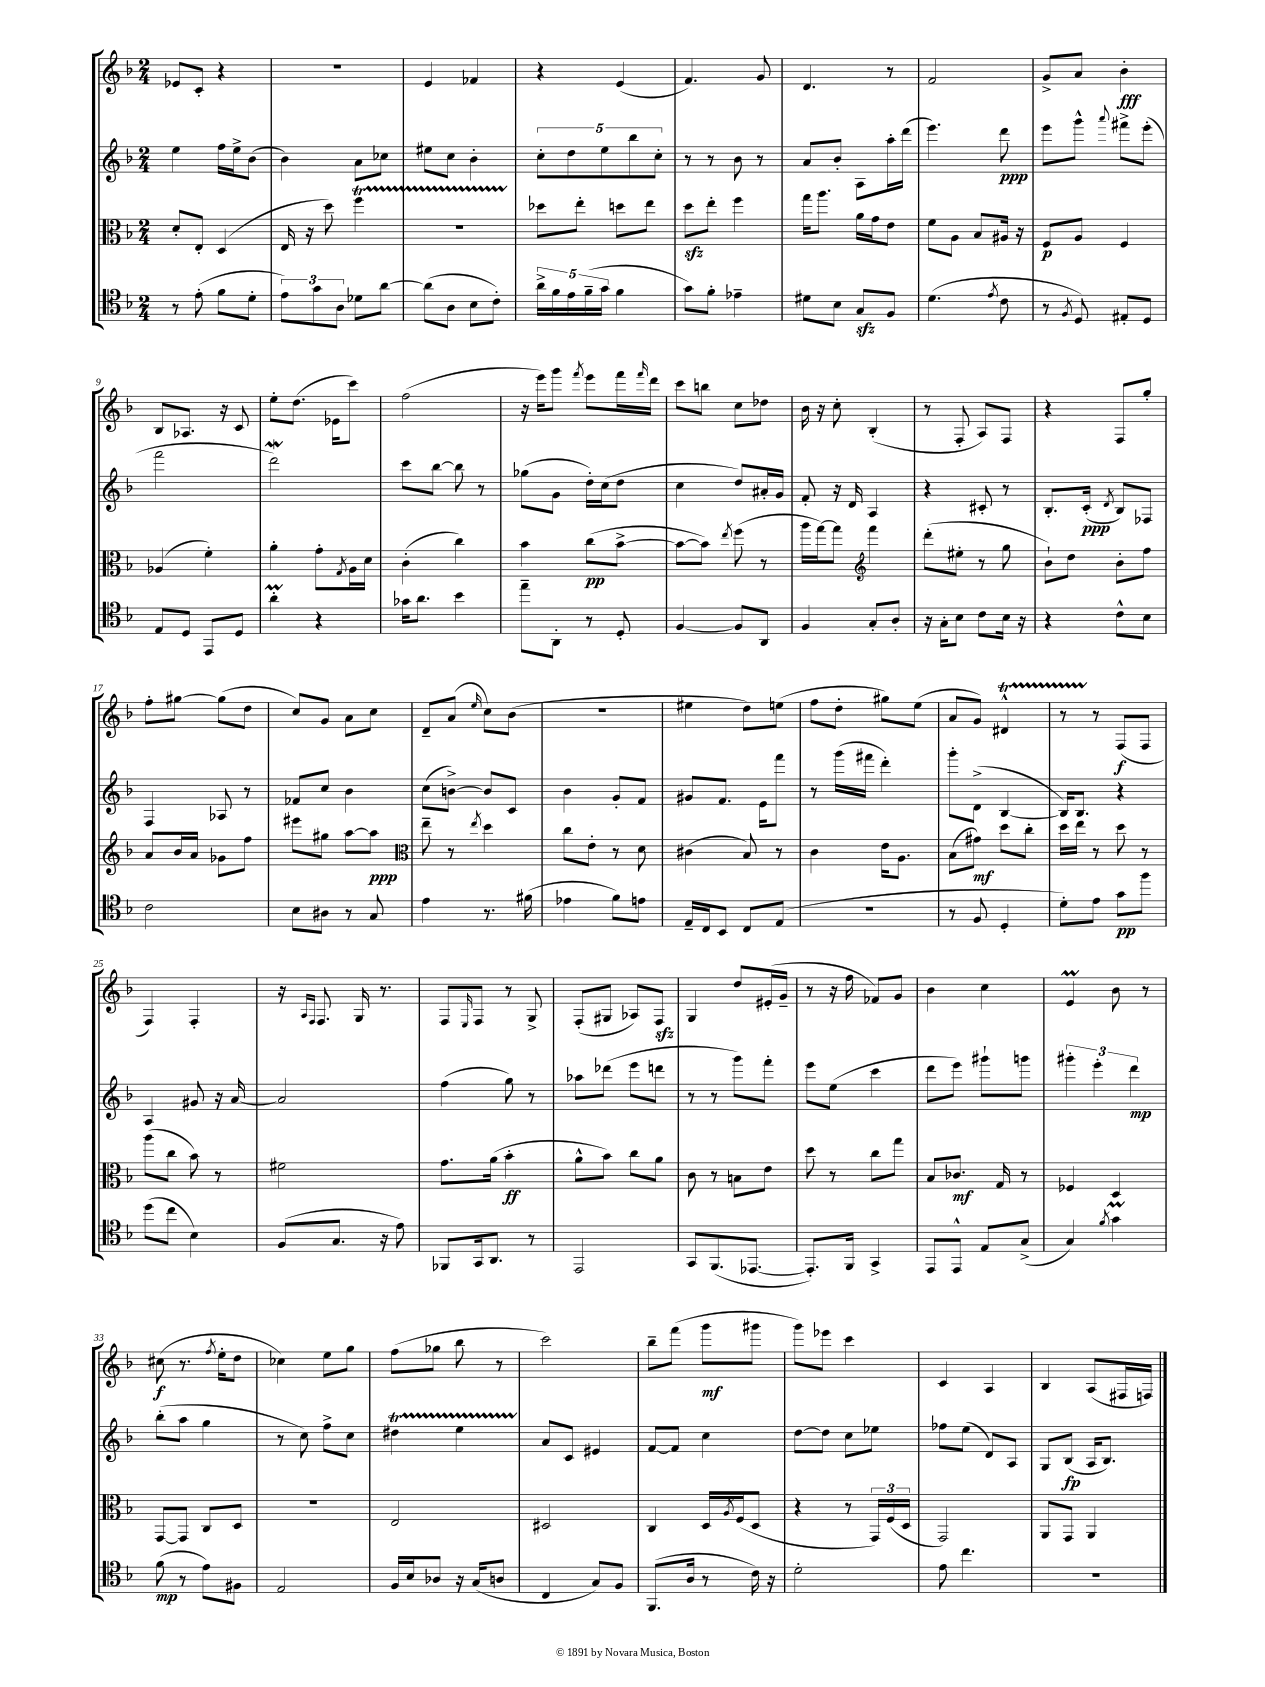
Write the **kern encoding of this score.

**kern	**dynam	**kern	**dynam	**kern	**dynam	**kern	**dynam
*part4	*part4	*part3	*part3	*part2	*part2	*part1	*part1
*staff4	*staff4	*staff3	*staff3	*staff2	*staff2	*staff1	*staff1
*clefC4	*	*clefC3	*	*clefG2	*	*clefG2	*
*k[b-]	*	*k[b-]	*	*k[b-]	*	*k[b-]	*
*M2/4	*	*M2/4	*	*M2/4	*	*M2/4	*
=1	=1	=1	=1	=1	=1	=1	=1
8r	.	8d'/L	.	4ee\	.	8e-X/L	.
(8e'\	.	8E'/J	.	.	.	8c'/J	.
8f\L	.	(4D/	.	16ff\LL	.	4r	.
.	.	.	.	16ee^\J	.	.	.
8d'\J	.	.	.	(8b-\J	.	.	.
=2	=2	=2	=2	=2	=2	=2	=2
12e\L)	.	16E/	.	4b-\)	.	2r	.
.	.	16r	.	.	.	.	.
12g\	.	.	.	.	.	.	.
.	.	8dd\)	.	.	.	.	.
12A\J	.	.	.	.	.	.	.
8d-X\L	.	4ffT\	.	8a\L	.	.	.
[8a\J	.	.	.	8cc-X\J	.	.	.
=3	=3	=3	=3	=3	=3	=3	=3
(8a\L]	.	2r	.	8ee#X\L	.	4e/	.
8A\J	.	.	.	8cc\J	.	.	.
8B-\L	.	.	.	4b-'\	.	4f-X/	.
8c'\J)	.	.	.	.	.	.	.
=4	=4	=4	=4	=4	=4	=4	=4
20a^\LL	.	8dd-X\L	.	10cc'\L	.	4r	.
20f\	.	.	.	.	.	.	.
20e\	.	.	.	10dd\	.	.	.
.	.	8ee'\J	.	.	.	.	.
(20f~\	.	.	.	.	.	.	.
20g\JJ	.	.	.	10ee\	.	.	.
4f\	.	8ddn\L	.	.	.	(4e/	.
.	.	.	.	10bb-\	.	.	.
.	.	8ee\J	.	.	.	.	.
.	.	.	.	10cc'\J	.	.	.
=5	=5	=5	=5	=5	=5	=5	=5
8g\L)	.	8ddzz\L	.	8r	.	4.f/)	.
8f'\J	.	8ee'\J	.	8r	.	.	.
4e-X~\	.	4ff\	.	8b-\	.	.	.
.	.	.	.	8r	.	8g/	.
=6	=6	=6	=6	=6	=6	=6	=6
8d#X\L	.	16gg\KL	.	8a/L	.	4.d/	.
.	.	8.aa\J	.	.	.	.	.
8B-\J	.	.	.	8b-'/J	.	.	.
8Gzz/L	.	16a\LL	.	8A\L	.	.	.
.	.	16g\J	.	.	.	.	.
8F/J	.	8e\J	.	16aa'\L	.	8r	.
.	.	.	.	(16ddd\JJ	.	.	.
=7	=7	=7	=7	=7	=7	=7	=7
(4.d\	.	8f\L	.	4.eee\)	.	2f/	.
.	.	8A\J	.	.	.	.	.
.	.	8B-/L	.	.	.	.	.
8qe/	.	.	.	.	.	.	.
8c\	.	16A#X/Jk	.	8ddd\	ppp	.	.
.	.	16r	.	.	.	.	.
=8	=8	=8	=8	=8	=8	=8	=8
8r	.	8F/L	p	8eee\L	.	8g^/L	.
8qF/	.	.	.	.	.	.	.
8D/)	.	8A/J	.	8ggg^^\J	.	8a/J	.
.	.	.	.	8qqaaa/	.	.	.
8E#X'/L	.	4F/	.	8fff#X^\L	.	4b-'\	fff
8D/J	.	.	.	(8eee'\J	.	.	.
!!LO:LB:g=z
=9	=9	=9	=9	=9	=9	=9	=9
8E/L	.	(4A-X/	.	2fff\	.	8B-/L	.
8D/J	.	.	.	.	.	8.A-X/J	.
8EE/L	.	4f'\)	.	.	.	.	.
.	.	.	.	.	.	16r	.
8D/J	.	.	.	.	.	8c/	.
=10	=10	=10	=10	=10	=10	=10	=10
4am'\	.	4a'\	.	2dddW\)	.	8ee'\L	.
.	.	.	.	.	.	(8.dd\J	.
4r	.	8g'\L	.	.	.	.	.
.	.	.	.	.	.	16e-X\KL	.
.	.	8qG/	.	.	.	.	.
.	.	16A\L	.	.	.	8ccc\J)	.
.	.	16d\JJ	.	.	.	.	.
=11	=11	=11	=11	=11	=11	=11	=11
16g-X\KL	.	(4c'\	.	8ccc\L	.	(2ff\	.
8.a\J	.	.	.	.	.	.	.
.	.	.	.	[8bb-\J	.	.	.
4b-\	.	4cc\)	.	8bb-\]	.	.	.
.	.	.	.	8r	.	.	.
=12	=12	=12	=12	=12	=12	=12	=12
8ee~\L	.	4b-\	.	(8gg-X\L	.	16r	.
.	.	.	.	.	.	16eee\KL)	.
8AA'\J	.	.	.	8g\J	.	8ggg\J	.
.	.	.	.	.	.	8qfff/	.
8r	.	(8cc\L	pp	16dd'\LL)	.	8eee\L	.
.	.	.	.	(16cc\J	.	.	.
8D'/	.	[8b-^\J	.	8dd\J	.	16fff\L	.
.	.	.	.	.	.	16qqfff/	.
.	.	.	.	.	.	16ddd\JJ	.
=13	=13	=13	=13	=13	=13	=13	=13
[4F/	.	8b-\L_	.	4cc\	.	8ccc\L	.
.	.	8b-\J])	.	.	.	8bbn\J	.
.	.	8qee/	.	.	.	.	.
8F/L]	.	(8ff\	.	8dd/L)	.	8cc\L	.
8AA/J	.	8r	.	16a#X'/L	.	8dd-X\J	.
.	.	.	.	16g/JJ	.	.	.
=14	=14	=14	=14	=14	=14	=14	=14
4F/	.	16aa\LL	.	8f'/	.	16b-\	.
.	.	[16gg\J)	.	.	.	16r	.
.	.	8gg\J]	.	16r	.	8cc'\	.
.	.	.	.	16d/	.	.	.
*	*	*clefG2	*	*	*	*	*
8G'/L	.	4fff\	.	4A/	.	(4B-'/	.
8A'/J	.	.	.	.	.	.	.
=15	=15	=15	=15	=15	=15	=15	=15
16r	.	(8ddd'\L	.	4r	.	8r	.
16G'\KL	.	.	.	.	.	.	.
8B-\J	.	8ee#X'\J	.	.	.	8F'/	.
8c\L	.	8r	.	8c#X'/	.	8A/L)	.
16B-\Jk	.	8gg\	.	8r	.	8F/J	.
16r	.	.	.	.	.	.	.
=16	=16	=16	=16	=16	=16	=16	=16
4r	.	8b-`\L)	.	8.B-'/L	.	4r	.
.	.	8dd\J	.	.	.	.	.
.	.	.	.	(16c'/Jk	ppp	.	.
.	.	.	.	8qd/	.	.	.
8c^^\L	.	8b-'\L	.	8B-/L)	.	8F/L	.
8B-\J	.	8ff\J	.	8F-X/J	.	8gg'/J	.
!!LO:LB:g=z
=17	=17	=17	=17	=17	=17	=17	=17
2c\	.	8a/L	.	4F/	.	8ff'\L	.
.	.	16b-/L	.	.	.	[8gg#X\J	.
.	.	16a/JJ	.	.	.	.	.
.	.	8g-X\L	.	8A-X/	.	(8gg#\L]	.
.	.	8ff\J	.	8r	.	8dd\J	.
=18	=18	=18	=18	=18	=18	=18	=18
8B-\L	.	8eee#X\L	.	8f-X/L	.	8cc/L)	.
8A#X\J	.	8gg#X\J	.	8cc/J	.	8g/J	.
8r	.	[8aa\L	.	4b-\	.	8a\L	.
8G/	.	8aa\J]	ppp	.	.	8cc\J	.
=19	=19	=19	=19	=19	=19	=19	=19
*	*	*clefC3	*	*	*	*	*
4e\	.	8ee~\	.	(8cc\L	.	8d~/L	.
.	.	8r	.	[8bn^\J)	.	(8a/J	.
.	.	8qee/	.	.	.	16qqee/	.
8.r	.	4dd\	.	8b/L]	.	8cc\L)	.
.	.	.	.	8c/J	.	(8b-\J	.
(16f#X\	.	.	.	.	.	.	.
=20	=20	=20	=20	=20	=20	=20	=20
4e-X\	.	8cc\L	.	4b-\	.	2r	.
.	.	8e'\J	.	.	.	.	.
8f\L)	.	8r	.	8g'/L	.	.	.
8en\J	.	8d\	.	8f/J	.	.	.
=21	=21	=21	=21	=21	=21	=21	=21
16E~/LL	.	(4c#X\	.	8g#X/L	.	4ee#X\	.
16C/J	.	.	.	.	.	.	.
8BB-/J	.	.	.	8.f/J	.	.	.
8C/L	.	8B-/)	.	.	.	8dd\L)	.
.	.	.	.	16e\KL	.	.	.
(8E/J	.	8r	.	8fff\J	.	(8een\J	.
=22	=22	=22	=22	=22	=22	=22	=22
2r	.	4c\	.	8r	.	8ff\L	.
.	.	.	.	(16ggg\LL	.	8dd'\J	.
.	.	.	.	16fff#X\JJ	.	.	.
.	.	16e\KL	.	4ddd'\)	.	8gg#X\L)	.
.	.	8.A\J	.	.	.	.	.
.	.	.	.	.	.	(8ee\J	.
=23	=23	=23	=23	=23	=23	=23	=23
8r	.	(8B-\L	.	8ggg'\L	.	8a/L	.
8F/	.	8g#X\J)	mf	(8d^\J	.	8g/J)	.
4D'/	.	8dd\L	.	[4B-/	.	4d#Xt^^/	.
.	.	8cc'\J	.	.	.	.	.
=24	=24	=24	=24	=24	=24	=24	=24
8d'\L)	.	16dd\LL	.	16B-/KL])	.	8r	.
.	.	16ee\JJ	.	8.B-/J	.	.	.
8e\J	.	8r	.	.	.	8r	.
8g\L	pp	8dd\	.	4r	.	(8F/L	f
8ff\J	.	8r	.	.	.	8F/J	.
!!LO:LB:g=z
=25	=25	=25	=25	=25	=25	=25	=25
(8dd\L	.	(8aa\L	.	4A/	.	4F/)	.
8cc\J	.	8cc\J	.	.	.	.	.
4B-\)	.	8b-\)	.	8g#X/	.	4F'/	.
.	.	8r	.	16r	.	.	.
.	.	.	.	[16a/	.	.	.
=26	=26	=26	=26	=26	=26	=26	=26
(8F/L	.	2f#X\	.	2a/]	.	16r	.
.	.	.	.	.	.	16qqA/LL	.
.	.	.	.	.	.	16qqF/JJ	.
.	.	.	.	.	.	8.F/	.
8.G/J	.	.	.	.	.	.	.
.	.	.	.	.	.	16G/	.
16r	.	.	.	.	.	8.r	.
8e\)	.	.	.	.	.	.	.
=27	=27	=27	=27	=27	=27	=27	=27
8FF-X/L	.	8.g\L	.	(4ff\	.	8F/L	.
.	.	.	.	.	.	16qqE/	.
16GG/k	.	.	.	.	.	8F/J	.
8.AA/J	.	(16a\Jk	.	.	.	.	.
.	.	4b-'\	ff	8gg\)	.	8r	.
8r	.	.	.	8r	.	8G^/	.
=28	=28	=28	=28	=28	=28	=28	=28
2EE/	.	8a^^\L	.	8aa-X\L	.	(8F'/L	.
.	.	8b-\J)	.	(8ddd-X\J	.	8G#X/J	.
.	.	8cc\L	.	8eee\L	.	8A-X/L)	.
.	.	8a\J	.	8dddn\J	.	8Fzz/J	.
=29	=29	=29	=29	=29	=29	=29	=29
8GG/L	.	8c\	.	8r	.	4G/	.
(8.FF/	.	8r	.	8r	.	.	.
.	.	8Bn\L	.	8ggg\L)	.	8dd/L	.
[8.EE-X/J	.	.	.	.	.	.	.
.	.	8e\J	.	8fff'\J	.	(16e#X'/L	.
.	.	.	.	.	.	16g~/JJ	.
=30	=30	=30	=30	=30	=30	=30	=30
8.EE-'/L])	.	8dd\	.	8eee\L	.	8r	.
.	.	8r	.	(8ee\J	.	16r	.
16FF/Jk	.	.	.	.	.	16ff\	.
4GG^/	.	8cc\L	.	4ccc\	.	8f-X/L)	.
.	.	8gg\J	.	.	.	8g/J	.
=31	=31	=31	=31	=31	=31	=31	=31
8EE/L	.	8B-/L	.	8ddd\L	.	4b-\	.
8EE^^/J	.	8.c-X/J	mf	8eee\J)	.	.	.
8E/L	.	.	.	8ggg#X`\L	.	4cc\	.
.	.	16G/	.	.	.	.	.
(8G^/J	.	8r	.	8gggn\J	.	.	.
=32	=32	=32	=32	=32	=32	=32	=32
4G/)	.	4F-X/	.	6ggg#X'\	.	4em/	.
.	.	.	.	6eee'\	.	.	.
8qf/	.	.	.	.	.	.	.
4gM\	.	4D/	.	.	.	8b-\	.
.	.	.	.	6ddd\	mp	.	.
.	.	.	.	.	.	8r	.
!!LO:LB:g=z
=33	=33	=33	=33	=33	=33	=33	=33
(8f\	mp	[8GG/L	.	(8bb-'\L	.	(8cc#X\	f
8r	.	8GG/J]	.	8aa\J	.	8.r	.
8e\L)	.	8C/L	.	4gg\	.	.	.
.	.	.	.	.	.	8qff/	.
.	.	.	.	.	.	16ee'\KL	.
8F#X\J	.	8D/J	.	.	.	8dd\J	.
=34	=34	=34	=34	=34	=34	=34	=34
2E/	.	2r	.	8r	.	4cc-X\)	.
.	.	.	.	8cc\)	.	.	.
.	.	.	.	8ff^\L	.	8ee\L	.
.	.	.	.	8cc\J	.	8gg\J	.
=35	=35	=35	=35	=35	=35	=35	=35
16F/LL	.	2E/	.	4dd#Xt\	.	(8ff\L	.
16B-/J	.	.	.	.	.	.	.
8A-X/J	.	.	.	.	.	8gg-X\J	.
16r	.	.	.	4eeTTT\	.	8bb-\	.
(16G/KL	.	.	.	.	.	.	.
8An/J	.	.	.	.	.	8r	.
=36	=36	=36	=36	=36	=36	=36	=36
4C/	.	2D#X/	.	8a/L	.	2ccc\)	.
.	.	.	.	8c/J	.	.	.
8G/L)	.	.	.	4e#X/	.	.	.
8F/J	.	.	.	.	.	.	.
=37	=37	=37	=37	=37	=37	=37	=37
(8.FF/L	.	4C/	.	[8f/L	.	8bb-~\L	.
.	.	.	.	8f/J]	.	(8fff\J	.
16A/Jk	.	.	.	.	.	.	.
8r	.	16D/LL	.	4cc\	.	8ggg\L	mf
.	.	8qA/	.	.	.	.	.
.	.	(16F/J	.	.	.	.	.
16c\)	.	8D/J	.	.	.	8ggg#X\J	.
16r	.	.	.	.	.	.	.
=38	=38	=38	=38	=38	=38	=38	=38
2d'\	.	4r	.	[8dd\L	.	8ggg\L)	.
.	.	.	.	8dd\J]	.	8eee-X\J	.
.	.	8r	.	8cc\L	.	4ccc\	.
.	.	24GG/LL)	.	8ee-X\J	.	.	.
.	.	(24F/	.	.	.	.	.
.	.	24D/JJ	.	.	.	.	.
=39	=39	=39	=39	=39	=39	=39	=39
8e\	.	2GG/)	.	8ff-X\L	.	4c/	.
4.cc\	.	.	.	(8ee\J	.	.	.
.	.	.	.	8d/L)	.	4A/	.
.	.	.	.	8A/J	.	.	.
=40	=40	=40	=40	=40	=40	=40	=40
2r	.	8AA/L	.	8G/L	.	4B-/	.
.	.	8GG/J	.	(8B-/J	fp	.	.
.	.	4AA/	.	16A/KL	.	(8A/L	.
.	.	.	.	8.B-/J)	.	.	.
.	.	.	.	.	.	16F#X/L	.
.	.	.	.	.	.	16Fn/JJ)	.
==	==	==	==	==	==	==	==
*-	*-	*-	*-	*-	*-	*-	*-
